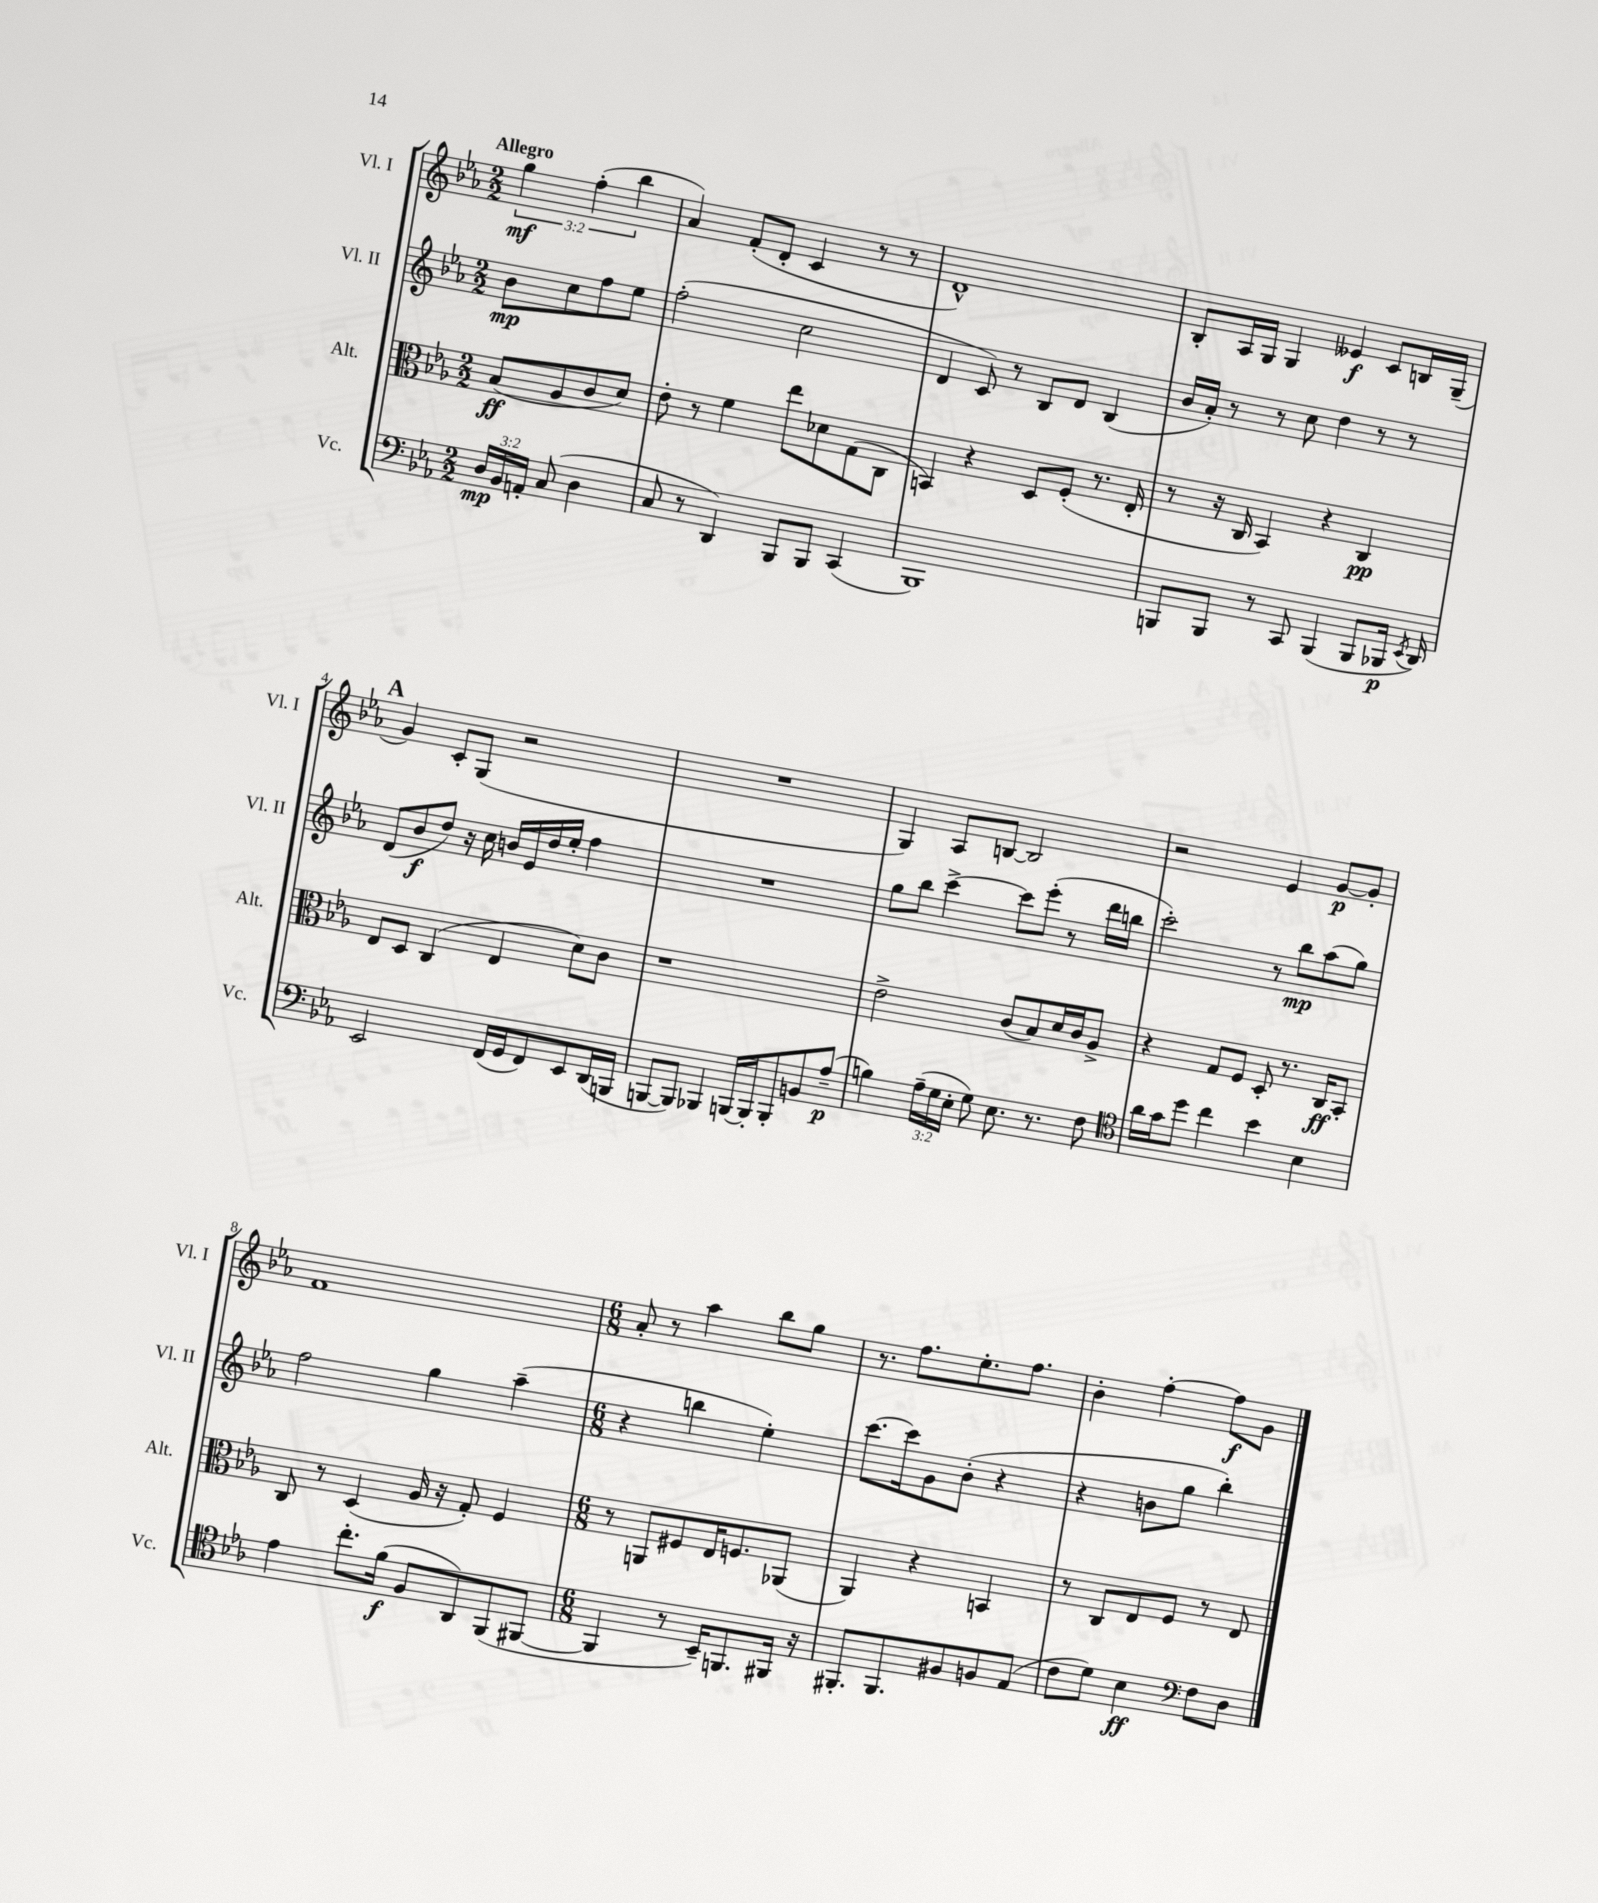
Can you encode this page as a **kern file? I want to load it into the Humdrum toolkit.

**kern	**dynam	**kern	**dynam	**kern	**dynam	**kern	**dynam
*part4	*part4	*part3	*part3	*part2	*part2	*part1	*part1
*staff4	*staff4	*staff3	*staff3	*staff2	*staff2	*staff1	*staff1
*I"Vc.	*	*I"Alt.	*	*I"Vl. II	*	*I"Vl. I	*
*I'Vc.	*	*I'Alt.	*	*I'Vl. II	*	*I'Vl. I	*
*clefF4	*	*clefC3	*	*clefG2	*	*clefG2	*
*k[b-e-a-]	*	*k[b-e-a-]	*	*k[b-e-a-]	*	*k[b-e-a-]	*
*M2/2	*	*M2/2	*	*M2/2	*	*M2/2	*
=	=	=	=	=	=	=	=
!	!	!	!	!	!	!LO:TX:a:B:t=Allegro	!
24D/LL	mp	(8B-/L	ff	8b-\L	mp	6gg\	mf
24BB-/	.	.	.	.	.	.	.
24AAn'/JJ	.	.	.	.	.	.	.
(8C/	.	8A-/	.	8cc\	.	.	.
.	.	.	.	.	.	(6ff'\	.
4D\	.	8c/	.	8ff\	.	.	.
.	.	.	.	.	.	6bb-\	.
.	.	8d/J)	.	8ee-\J	.	.	.
=1	=1	=1	=1	=1	=1	=1	=1
8C/	.	8e-'\	.	(2ff'\	.	4a-/)	.
8r	.	8r	.	.	.	.	.
4DD/)	.	4f\	.	.	.	(8f'/L	.
.	.	.	.	.	.	8d'/J	.
8BBB-/L	.	8ee-\L	.	2cc\	.	4c/	.
8BBB-/J	.	8d-X\	.	.	.	.	.
(4CC/	.	(8G\	.	.	.	8r	.
.	.	8C\J	.	.	.	8r	.
=2	=2	=2	=2	=2	=2	=2	=2
1BBB-)	.	4BBn/)	.	4d/	.	1d^^)	.
.	.	4r	.	8c/)	.	.	.
.	.	.	.	8r	.	.	.
.	.	8D/L	.	8B-/L	.	.	.
.	.	(8F'/J	.	8d/J	.	.	.
.	.	8.r	.	(4B-/	.	.	.
.	.	16E-'/	.	.	.	.	.
=3	=3	=3	=3	=3	=3	=3	=3
8BBBn/L	.	8r	.	16b-/LL	.	8B-'/L	.
.	.	.	.	16a-'/JJ)	.	.	.
8BBB/J	.	16r	.	8r	.	16A-/L	.
.	.	16C/	.	.	.	16G/JJ	.
8r	.	4BB-/)	.	8r	.	4G/	.
8CC/	.	.	.	8cc\	.	.	.
(4BBB/	.	4r	.	4dd\	.	4e--X/	f
8BBB/L	.	4C/	pp	8r	.	8c/L	.
16BBB-X/Jk	p	.	.	8r	.	16Bn/L	.
8qEE-/	.	.	.	.	.	.	.
16DD/)	.	.	.	.	.	(16G~/JJ	.
!!LO:LB:g=z
!!LO:REH:place=s1:t=A
=4	=4	=4	=4	=4	=4	=4	=4
2EE-/	.	8E-/L	.	(8d/L	.	4g/)	.
.	.	8D/J	.	8b-/	f	.	.
.	.	(4C/	.	8dd/J)	.	8c'/L	.
.	.	.	.	16r	.	(8G/J	.
.	.	.	.	16cc\	.	.	.
(16FF/LL	.	4E-/	.	16bn/LL	.	2r	.
16GG/J	.	.	.	16e-/	.	.	.
8FF/)	.	.	.	16dd/	.	.	.
.	.	.	.	16ee-'/JJ	.	.	.
8EE-/	.	8d\L)	.	4ff\	.	.	.
(16DD/L	.	8c\J	.	.	.	.	.
16BBBn/JJ	.	.	.	.	.	.	.
=5	=5	=5	=5	=5	=5	=5	=5
[8BBBn/L	.	1r	.	1r	.	1r	.
8BBB/J])	.	.	.	.	.	.	.
4BBB-X/	.	.	.	.	.	.	.
[16BBBn/LL	.	.	.	.	.	.	.
16BBB'/J]	.	.	.	.	.	.	.
8BBB'/	.	.	.	.	.	.	.
8BBn/	.	.	.	.	.	.	.
(8A-~/J	p	.	.	.	.	.	.
=6	=6	=6	=6	=6	=6	=6	=6
4Bn\)	.	2e-^\	.	8gg\L	.	4G/)	.
.	.	.	.	8bb-\J	.	.	.
(24A-~\LL	.	.	.	[4ccc^\	.	8A-/L	.
24G\	.	.	.	.	.	.	.
24E-'\JJ	.	.	.	.	.	.	.
8G\)	.	.	.	.	.	[8Bn/J	.
8.E-\	.	(8c/L	.	8ccc\L]	.	2B/]	.
.	.	8B-/)	.	(8eee-'\J	.	.	.
8.r	.	.	.	.	.	.	.
.	.	16d/L	.	8r	.	.	.
.	.	16c/J	.	.	.	.	.
8F\	.	8A-^/J	.	16ddd\LL	.	.	.
.	.	.	.	16bbn\JJ	.	.	.
=7	=7	=7	=7	=7	=7	=7	=7
*clefC4	*	*	*	*	*	*	*
16a-\LL	.	4r	.	2ccc'\)	.	2r	.
16g\J	.	.	.	.	.	.	.
8dd\J	.	.	.	.	.	.	.
4cc\	.	8G/L	.	.	.	.	.
.	.	8F/J	.	.	.	.	.
4b-\	.	8D'/	.	8r	.	4e-/	.
.	.	8.r	.	8bb-\L	mp	.	.
4B-\	.	.	.	(8aa-\	.	[8g/L	p
.	.	16C/KL	ff	.	.	.	.
.	.	8BB-'/J	.	8gg\J)	.	8g'/J]	.
!!LO:LB:g=z
=8	=8	=8	=8	=8	=8	=8	=8
4e-\	.	8C/	.	2ff\	.	1f	.
.	.	8r	.	.	.	.	.
8.cc'\L	.	(4D/	.	.	.	.	.
(16f\Jk	f	.	.	.	.	.	.
8F/L	.	16A-/	.	4gg\	.	.	.
.	.	16r	.	.	.	.	.
8AA-/)	.	8G'/)	.	.	.	.	.
(8FF/	.	4F/	.	(4aa-~\	.	.	.
[8FF#X/J	.	.	.	.	.	.	.
=9	=9	=9	=9	=9	=9	=9	=9
*M6/8	*	*M6/8	*	*M6/8	*	*M6/8	*
4FF#/]	.	8r	.	4r	.	8a-'/	.
.	.	8AAn/L	.	.	.	8r	.
8r	.	8F#X/	.	4bbn\	.	4aa-\	.
16BB-~/KL)	.	16E-/K	.	.	.	.	.
8.FFn/	.	8.Fn/	.	.	.	.	.
.	.	.	.	4ee-'\)	.	8bb-\L	.
16FF#X/Jk	.	(8AA-X/J	.	.	.	8gg\J	.
16r	.	.	.	.	.	.	.
=10	=10	=10	=10	=10	=10	=10	=10
8.FF#X'/L	.	4AA-/)	.	[8.ccc\L	.	8.r	.
8.FF#/	.	.	.	16ccc\k]	.	8.ff\L	.
.	.	4r	.	8g\	.	.	.
8F#X/	.	.	.	(8b-'\J	.	8.ee-'\	.
8Fn/	.	4BBn/	.	4r	.	.	.
.	.	.	.	.	.	8.ff\J	.
(8E-/J	.	.	.	.	.	.	.
=11	=11	=11	=11	=11	=11	=11	=11
8c\L	.	8r	.	4r	.	4b-'\	.
8d\J)	.	8C/L	.	.	.	.	.
4B-\	ff	8E-/	.	8bn\L	.	[4ff'\	.
.	.	8F/J	.	8gg\J	.	.	.
*clefF4	*	*	*	*	*	*	*
8F\L	.	8r	.	4bb-'\)	.	8ff\L]	f
8D\J	.	8E-/	.	.	.	8g\J	.
==	==	==	==	==	==	==	==
*-	*-	*-	*-	*-	*-	*-	*-
